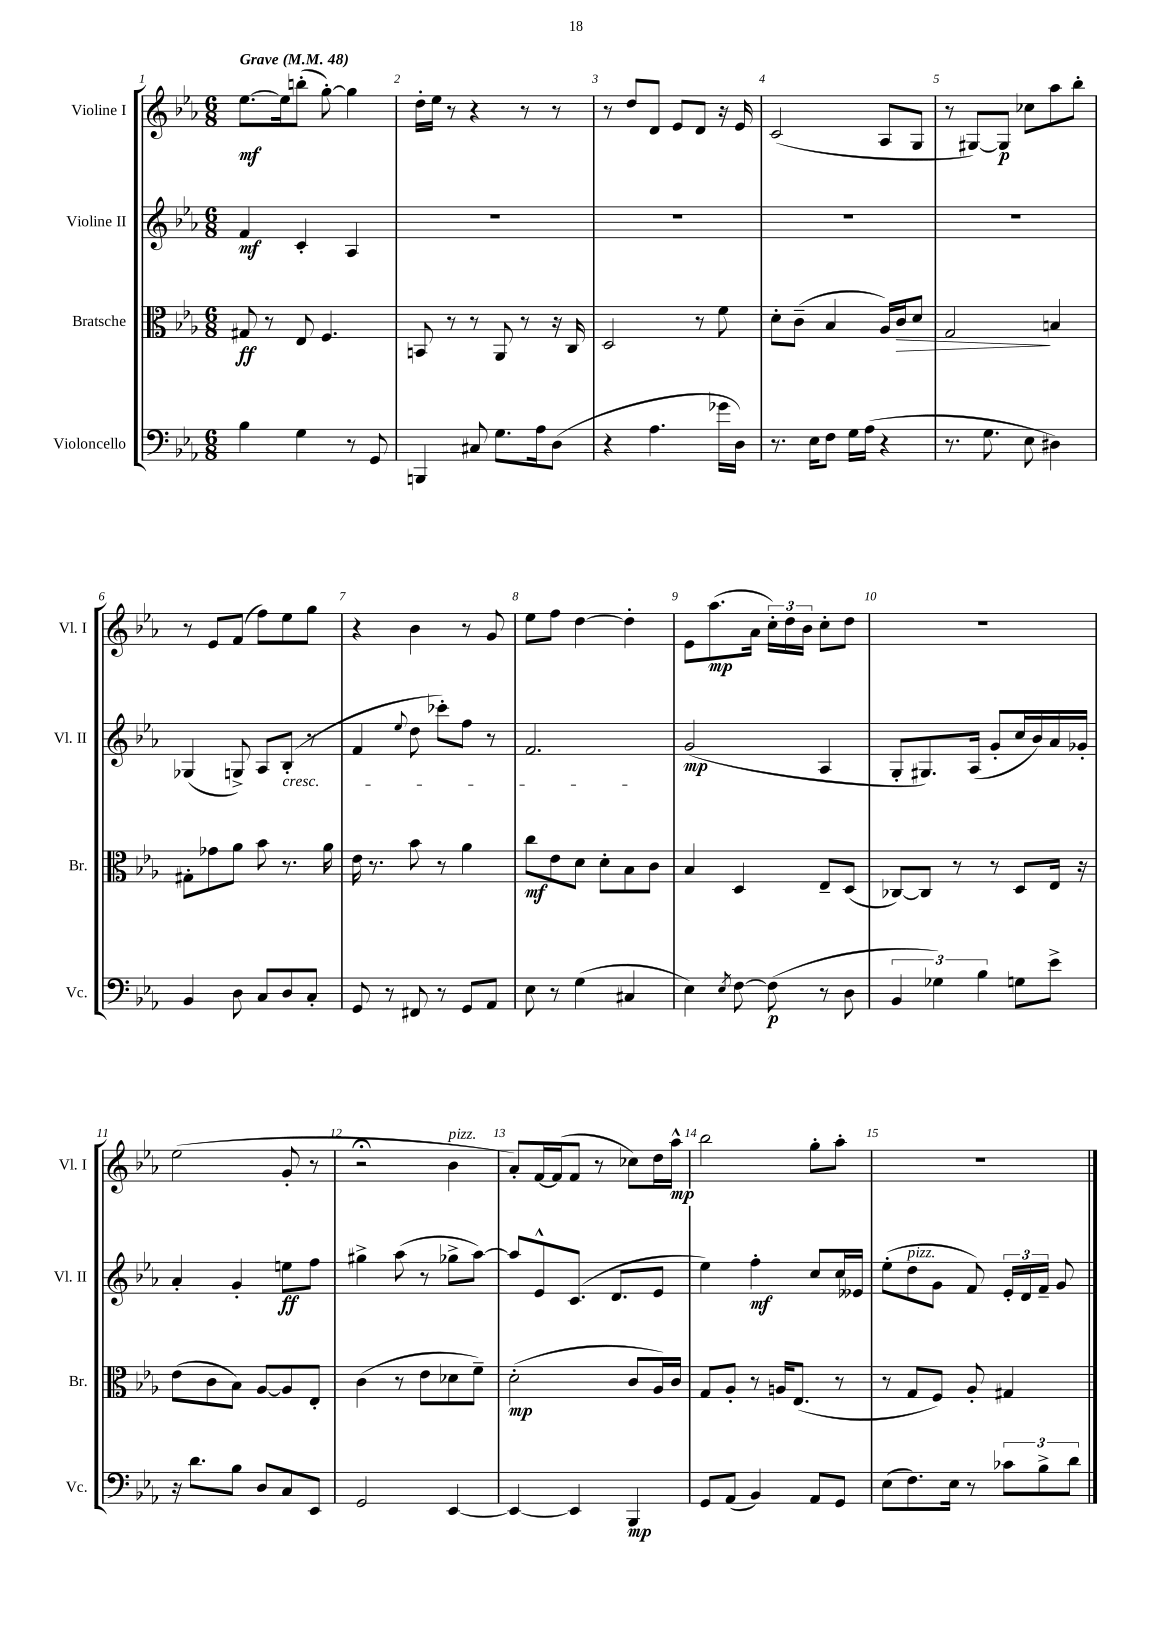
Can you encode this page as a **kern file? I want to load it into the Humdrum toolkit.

**kern	**kern	**kern	**kern
*staff4	*staff3	*staff2	*staff1
*clefF4	*clefC3	*clefG2	*clefG2
*k[b-e-a-]	*k[b-e-a-]	*k[b-e-a-]	*k[b-e-a-]
*M6/8	*M6/8	*M6/8	*M6/8
*MM48	*MM48	*MM48	*MM48
4B-	8G#	4f	[8.ee-
.	8r	.	.
.	.	.	16ee-]
4G	8E-	4c'	(8bb'
.	4.F	.	[8gg')
8r	.	4A-	4gg]
8GG	.	.	.
=	=	=	=
4BBB	8BB	2.r	16dd'
.	.	.	16ee-
.	8r	.	8r
8C#	8r	.	4r
8.G	8AA-	.	.
.	8r	.	8r
16A-	.	.	.
(8D	16r	.	8r
.	16C	.	.
=	=	=	=
4r	2D	2.r	8r
.	.	.	8dd
4.A-	.	.	8d
.	.	.	8e-
.	8r	.	8d
16g-	8f	.	16r
16D)	.	.	16e-
=	=	=	=
8.r	8d'	2.r	(2c
.	(8c~	.	.
16E-	.	.	.
8F	4B-	.	.
16G	.	.	.
(16A-	.	.	.
4r	16A-)	.	8A-
.	16c	.	.
.	8d	.	8G
=	=	=	=
8.r	2G	2.r	8r
.	.	.	[8G#)
8.G	.	.	.
.	.	.	8G#]
8E-	.	.	8cc-
4D#)	4B	.	8aa-
.	.	.	8bb-'
=	=	=	=
4BB-	8G#'	(4G-	8r
.	8g-	.	8e-
8D	8a-	8G^)	(8f
8C	8b-	8A-	8ff)
8D	8.r	(8B-'	8ee-
8C'	.	8r	8gg
.	16a-	.	.
=	=	=	=
8GG	16e-	4f	4r
.	8.r	.	.
8r	.	.	.
.	.	8qqee-	.
8FF#	8b-	8dd	4b-
8r	8r	8ccc-')	.
8GG	4a-	8ff	8r
8AA-	.	8r	8g
=	=	=	=
8E-	8cc	2.f	8ee-
8r	8e-	.	8ff
(4G	8d	.	[4dd
.	8d'	.	.
4C#	8B-	.	4dd']
.	8c	.	.
=	=	=	=
4E-)	4B-	(2g	8e-
.	.	.	(8.aa-
8qE-	.	.	.
[8F	4D	.	.
.	.	.	16a-
(8F]	.	.	24cc')
.	.	.	24dd
.	.	.	24b-
8r	8E-~	4A-	8cc'
8D	(8D	.	8dd
=	=	=	=
6BB-	[8C-)	8G'	2.r
.	8C-]	8.G#)	.
6G-)	.	.	.
.	8r	.	.
.	.	(16A-	.
6B-	.	.	.
.	8r	8g'	.
8G	8D	16cc	.
.	.	16b-)	.
8e-^	16E-	16a-	.
.	16r	16g-'	.
=	=	=	=
16r	(8e-	4a-'	(2ee-
8.d	.	.	.
.	8c	.	.
8B-	8B-)	4g'	.
8D	[8A-	.	.
8C	8A-]	8ee	8g'
8EE-	8E-'	8ff	8r
=	=	=	=
2GG	(4c	4gg#^	2r;
.	8r	(8aa-	.
.	8e-	8r	.
[4EE-	8d-	8gg-^	4b-
.	8f~)	[8aa-)	.
=	=	=	=
4EE-_	(2d'	8aa-]	8a-')
.	.	8e-^^	[16f
.	.	.	(16f]
4EE-]	.	(8.c	8f
.	.	.	8r
.	.	8.d	.
4BBB-	8c	.	8cc-)
.	16A-)	8e-	16dd
.	16c	.	16aa-^^
=	=	=	=
8GG	8G	4ee-)	2bb-
(8AA-	8A-'	.	.
4BB-)	8r	4ff'	.
.	16A	.	.
.	(8.E-	.	.
8AA-	.	8cc	8gg'
8GG	8r	16cc	8aa-'
.	.	16e--	.
=	=	=	=
(8E-	8r	(8ee-'	2.r
8.F)	8G	8dd	.
.	8F)	8g	.
16E-	.	.	.
8r	8A-'	8f)	.
12c-	4G#	24e-'	.
.	.	24d	.
12B-^	.	24f~	.
.	.	8g	.
12d	.	.	.
==	==	==	==
*-	*-	*-	*-
